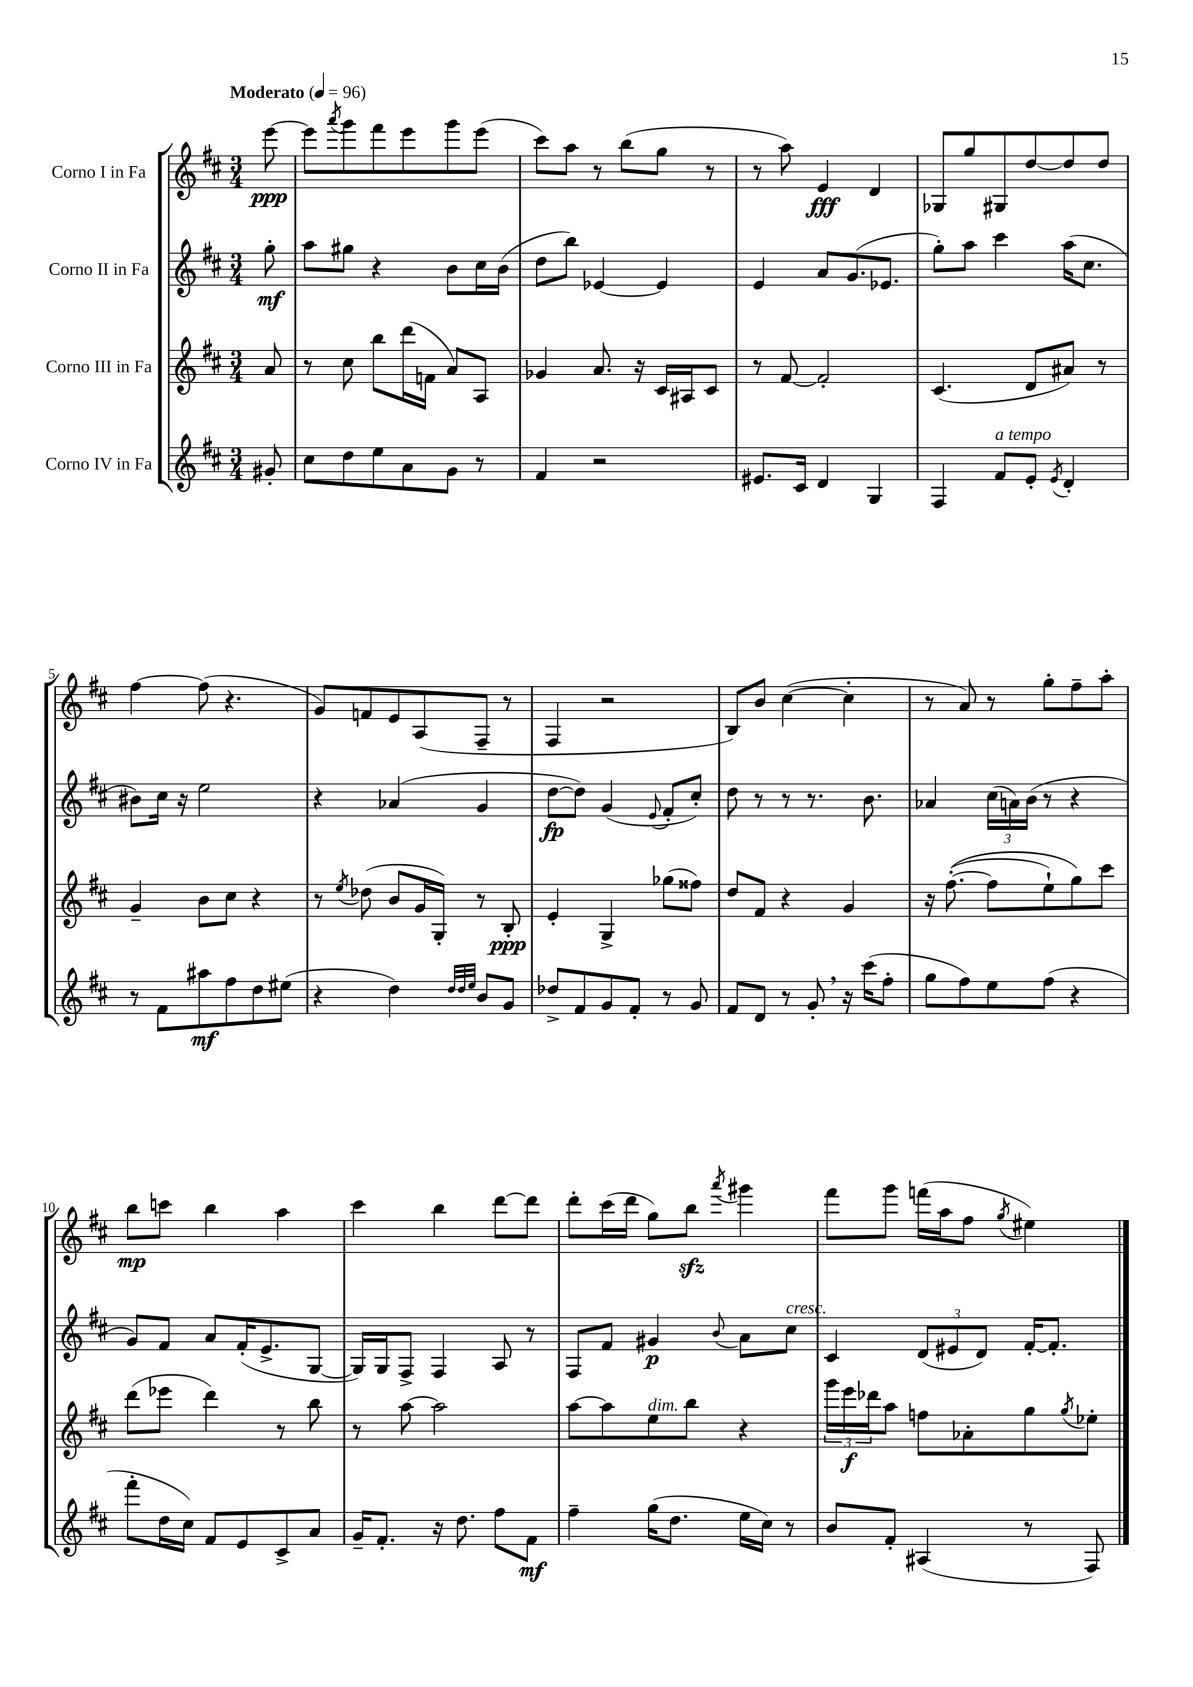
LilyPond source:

<<
\new StaffGroup <<
\new Staff = "s0" \with { instrumentName = "Corno I in Fa" } {
    \clef treble \key d \major \numericTimeSignature \time 3/4 \partial 8 \tempo "Moderato" 4 = 96
    e'''8~\ppp |
    e'''8 \acciaccatura { a'''8 } g'''8 fis'''8 e'''8 g'''8 e'''8( |
    cis'''8) a''8 r8 b''8( g''8 r8 |
    r8 a''8) e'4\fff d'4 |
    ges8 g''8 gis8 d''8~ d''8 d''8 |
    fis''4~ fis''8( r4. |
    g'8) f'8 e'8 a8( fis8-- r8 |
    fis4 r2 |
    b8) b'8 cis''4~( cis''4-. |
    r8 a'8) r8 g''8-. fis''8-- a''8-. |
    b''8\mp c'''8 b''4 a''4 |
    cis'''4 b''4 d'''8~ d'''8 |
    d'''8-. cis'''16( d'''16 g''8) b''8\sfz \acciaccatura { a'''8 } gis'''4 |
    fis'''8 g'''8 f'''16( a''16 fis''8 \acciaccatura { g''8 } eis''4) \bar "|." |
}
\new Staff = "s1" \with { instrumentName = "Corno II in Fa" } {
    \clef treble \key d \major \numericTimeSignature \time 3/4 \partial 8
    g''8-.\mf |
    a''8 gis''8 r4 b'8 cis''16 b'16( |
    d''8 b''8) ees'4~ ees'4 |
    e'4 a'8 g'8.( ees'8. |
    g''8-.) a''8 cis'''4 a''16( cis''8. |
    bis'8) cis''16 r16 e''2 |
    r4 aes'4( g'4 |
    d''8~\fp d''8) g'4( \appoggiatura { e'8 } fis'8-. cis''8-.) |
    d''8 r8 r8 r8. b'8. |
    aes'4 \tuplet 3/2 { cis''16( a'16) b'16( } r8 r4 |
    g'8) fis'8 a'8 fis'16-.( e'8.-> g8~ |
    g16) g16 fis8-> fis4 a8 r8 |
    fis8 fis'8 gis'4\p \appoggiatura { b'8 } a'8 cis''8^\markup { \italic "cresc." } |
    cis'4 \tuplet 3/2 { d'8( eis'8 d'8) } fis'16~-. fis'8.-. \bar "|." |
}
\new Staff = "s2" \with { instrumentName = "Corno III in Fa" } {
    \clef treble \key d \major \numericTimeSignature \time 3/4 \partial 8
    a'8 |
    r8 cis''8 b''8 d'''16( f'16 a'8) a8 |
    ges'4 a'8. r16 cis'16 ais16 cis'8 |
    r8 fis'8~ fis'2-. |
    cis'4.( d'8 ais'8) r8 |
    g'4-- b'8 cis''8 r4 |
    r8 \acciaccatura { e''8 } des''8( b'8 g'16 g16-.) r8 b8-.\ppp |
    e'4-. g4-> ges''8( fisis''8) |
    d''8 fis'8 r4 g'4 |
    r16 fis''8.~-.(\( fis''8 e''8-!) g''8\) cis'''8 |
    d'''8( ees'''8 d'''4) r8 b''8 |
    r8 a''8~ a''2 |
    a''8~ a''8 e''8^\markup { \italic "dim." } b''8 r4 |
    \tuplet 3/2 { g'''16 e'''16\f des'''16 } a''8 f''8 aes'8-. g''8 \acciaccatura { g''8 } ees''8-. \bar "|." |
}
\new Staff = "s3" \with { instrumentName = "Corno IV in Fa" } {
    \clef treble \key d \major \numericTimeSignature \time 3/4 \partial 8
    gis'8-. |
    cis''8 d''8 e''8 a'8 g'8 r8 |
    fis'4 r2 |
    eis'8. cis'16 d'4 g4 |
    fis4 fis'8^\markup { \italic "a tempo" } e'8-. \acciaccatura { e'8 } d'4-. |
    r8 fis'8 ais''8\mf fis''8 d''8 eis''8( |
    r4 d''4) \grace { d''32 d''32 e''32 } b'8 g'8 |
    des''8-> fis'8 g'8 fis'8-. r8 g'8 |
    fis'8 d'8 r8 g'8-. \breathe r16 cis'''16( fis''8-. |
    g''8 fis''8) e''8 fis''8( r4 |
    fis'''8-. d''16 cis''16) fis'8 e'8 cis'8-> a'8 |
    g'16-- fis'8.-. r16 d''8. fis''8 fis'8\mf |
    fis''4-- g''16( d''8. e''16 cis''16) r8 |
    b'8 fis'8-. ais4( r8 fis8) \bar "|." |
}
>>
>>
